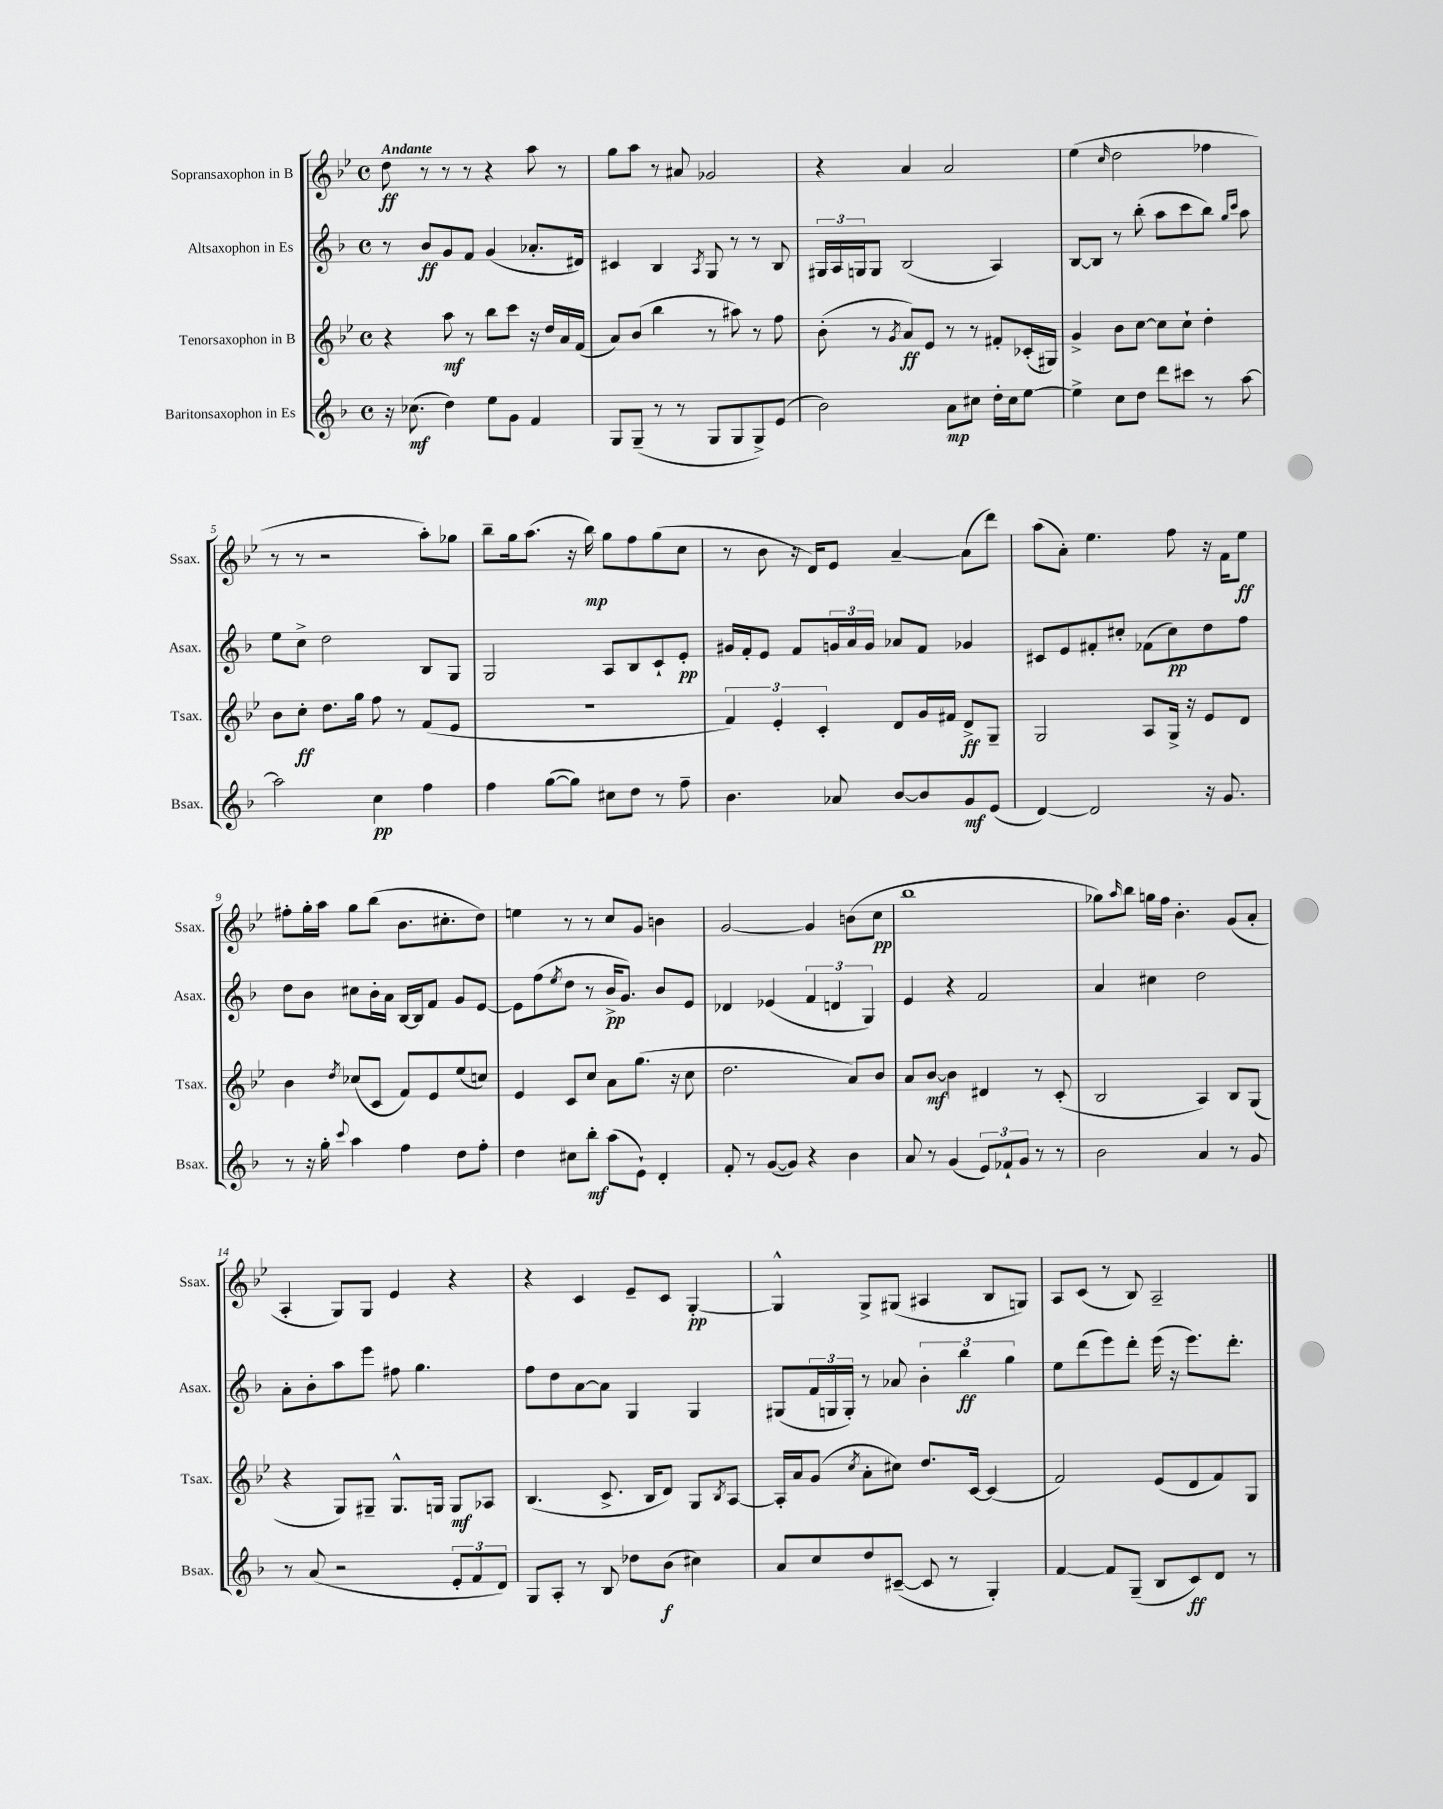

**kern	**kern	**kern	**kern
*staff4	*staff3	*staff2	*staff1
*clefG2	*clefG2	*clefG2	*clefG2
*k[b-]	*k[b-e-]	*k[b-]	*k[b-e-]
*M4/4	*M4/4	*M4/4	*M4/4
*met(c)	*met(c)	*met(c)	*met(c)
16r	4r	8r	8dd
(8.cc-	.	.	.
.	.	8b-	8r
4dd)	8aa	8g	8r
.	8r	8f	8r
8ee	8bb-	(4g	4r
8g	8ccc	.	.
4f	16r	8.a-'	8aa
.	16dd	.	.
.	16a	.	8r
.	(16f	16d#)	.
=	=	=	=
8G	8a)	4c#	8gg
(8G~	(8b-	.	8aa
8r	4bb-	4B-	8r
8r	.	.	8a#
.	.	8qA	.
8G	8r	8G	2g-
8G	8aa#)	8r	.
8G^)	8r	8r	.
(8e	8ff	8B-	.
=	=	=	=
2b-)	(8b-'	24G#	4r
.	.	24A	.
.	.	24G	.
.	8r	8G	.
.	8qg	.	.
.	8a)	(2B-	4a
.	8e-	.	.
8a	8r	.	2a
8cc#	8r	.	.
16dd'	8f#'	4A)	.
16cc#	.	.	.
[8ee	(16c-'	.	.
.	16G#)	.	.
=	=	=	=
4ee^]	4g^	[8B-	(4ee-
.	.	8B-]	.
.	.	.	16qqcc
8cc	8b-	8r	2dd
8dd	[8cc	(8bb-'	.
8ddd	8cc]	8aa	.
8ccc#	8cc`	8ccc	.
8r	4dd'	8bb-)	4ff-
.	.	16qqgg	.
.	.	16qqccc	.
[8aa	.	8aa	.
=	=	=	=
2aa]	8b-	8ee	8r
.	8cc'	8cc^	8r
.	8.dd	2dd	2r
.	16gg	.	.
4cc	8ff	.	.
.	8r	.	.
4ff	(8f	8B-	8aa')
.	8e-	8G	8gg-
=	=	=	=
4ff	1r	2G	8bb-~
.	.	.	16gg
.	.	.	(8.aa
([8gg	.	.	.
8gg])	.	.	16r
.	.	.	16bb-)
8cc#	.	8A	8gg
8dd	.	8B-	8ff
8r	.	8c`	(8gg
8ff~	.	8e'	8cc
=	=	=	=
4.b-	6f)	16g#	8r
.	.	16f'	.
.	.	8e	8b-
.	6e-'	.	.
.	.	8f	16r
.	.	.	16d)
.	6c'	.	.
8a-	.	24g	8e-
.	.	24a	.
.	.	24g	.
[8b-	8d	8a-	[4a~
8b-]	16g	8f	.
.	16f#	.	.
8g	8d^	4g-	(8a]
(8e	8G~	.	8ddd)
=	=	=	=
[4d)	2G	8c#	(8aa
.	.	8e	8a')
2d]	.	8f#'	4.ee-
.	.	8cc#'	.
.	8A	(8f-	.
.	16G^	8cc#)	8ff
.	16r	.	.
16r	8e-	8dd	16r
8.g	.	.	16f
.	8d	8ff	8ee-
=	=	=	=
8r	4b-	8dd	8ff#'
16r	.	8b-	16gg'
16gg'	.	.	16aa
8qqccc	8qdd	.	.
4aa	(8cc-	8cc#	8gg
.	8c	16b-'	(8bb-
.	.	16a	.
4ff	8f)	[16B-	8.b-
.	.	16B-]	.
.	8e-	8f	.
.	.	.	8.cc#'
8dd	(8ee-	8g	.
8ff'	8cc)	[8e	8dd)
=	=	=	=
4dd	4e-	8e]	4ee
.	.	(8ff	.
.	.	8qee	.
8cc#	8c	8dd	8r
8bb-'	8cc	8r	8r
(8aa	8a	16b-^	8cc
.	.	8.g)	.
8e`)	(8.gg	.	8g
4d'	.	8b-	4b
.	16r	.	.
.	8cc	8e	.
=	=	=	=
8f'	2.dd	4d-	[2g
8r	.	.	.
([8g	.	(4e-	.
8g])	.	.	.
4r	.	6f	4g]
.	.	6d	.
4b-	8a)	.	(8b
.	.	6G)	.
.	8b-	.	8cc
=	=	=	=
8a	8a	4e	1bb-
8r	[8b-	.	.
(4g	4b-]	4r	.
12e)	4d#	2f	.
12f-`	.	.	.
12g	.	.	.
8r	8r	.	.
8r	(8c'	.	.
=	=	=	=
2b-	2B-	4a	8gg-)
.	.	.	16qqaa
.	.	.	8bb-
.	.	4cc#	16gg
.	.	.	16ff
.	.	.	4.b-'
4a	4A)	2dd	.
8r	8B-	.	(8g
8g	(8G	.	8a'
=	=	=	=
8r	4r	8a'	4A'
(8a	.	8b-'	.
2r	8G)	8aa	8G)
.	8G#~	8eee	8G
.	8.G#^^	8ff#	4e-
.	.	4.gg	.
.	16G	.	.
12e'	8G	.	4r
12f	.	.	.
.	8A-	.	.
12d)	.	.	.
=	=	=	=
8G	(4.B-	8ff	4r
8A'	.	8dd	.
8r	.	[8a	4c
8B-	8.c^	8a]	.
8dd-	.	4G	8e-~
.	16B-	.	.
(8b-	8d)	.	8c
4cc#)	8G	4G	[4G'
.	8qB-	.	.
.	[8A	.	.
=	=	=	=
8a	16A']	(8G#	4G^^]
.	16a	.	.
8cc	(8g	24f	.
.	.	24G	.
.	.	24G')	.
.	8qcc	.	.
8dd	8a'	8r	8G^
([8c#~	8cc#)	8a-	(8G#
8c#]	8.dd	6b-'	4A#
8r	.	.	.
.	.	6bb-	.
.	[16c	.	.
4G')	(4c]	.	8B-
.	.	6gg	.
.	.	.	8G)
=	=	=	=
[4f	2f)	8ee	8A
.	.	(8ddd	(8c
8f]	.	8eee)	8r
(8G~	.	8ddd'	8B-)
8B-	(8e-	(16eee	2A~
.	.	16r	.
8c)	8d	8.eee)	.
8d	8f)	.	.
.	.	8.ddd'	.
8r	8G	.	.
==	==	==	==
*-	*-	*-	*-
